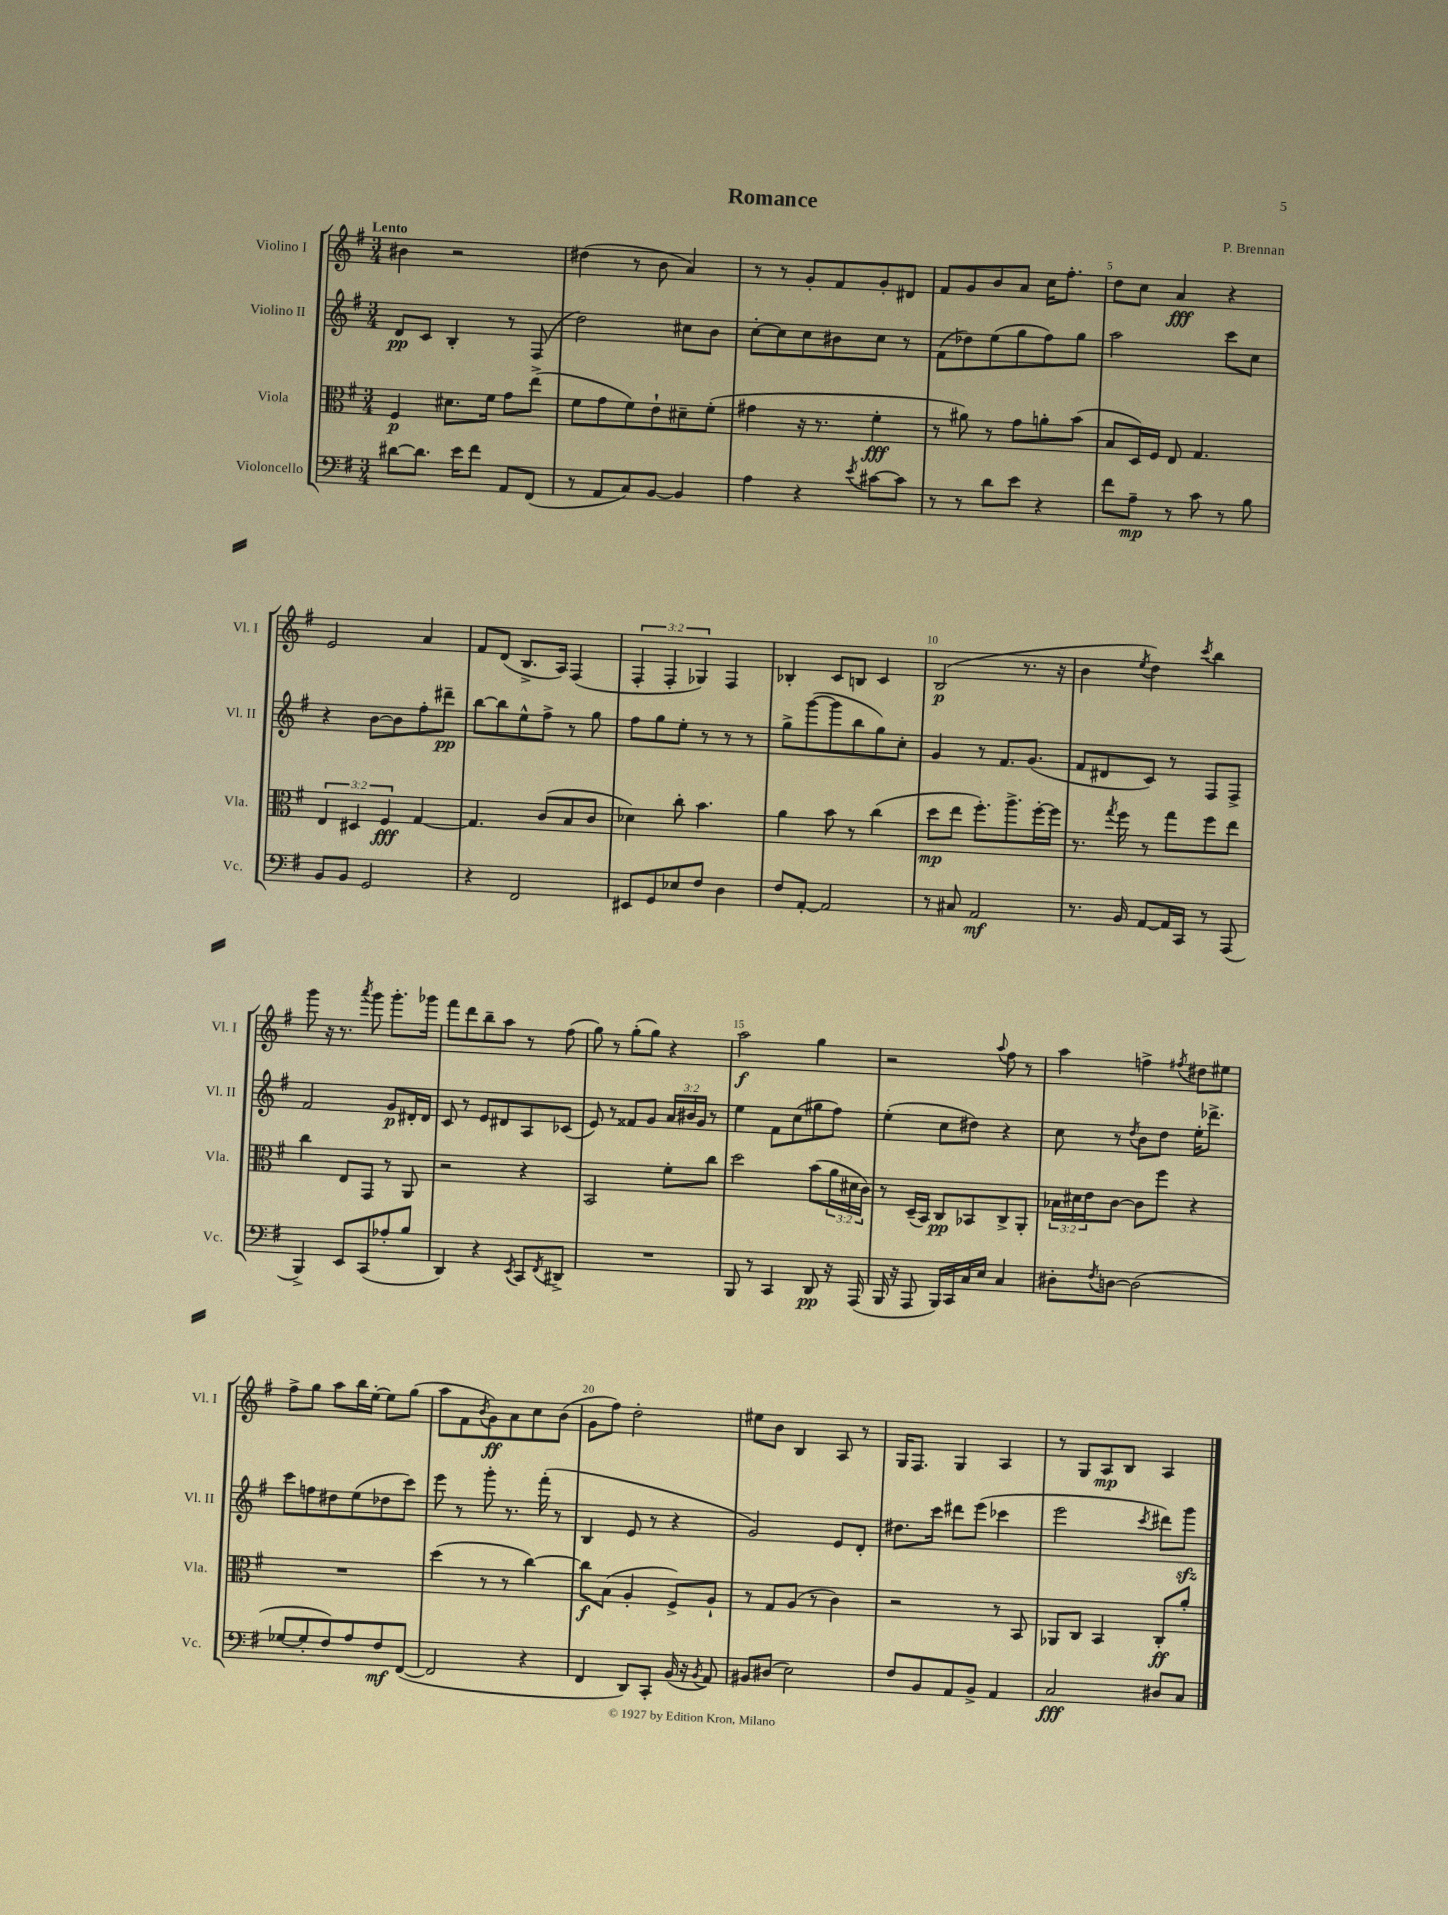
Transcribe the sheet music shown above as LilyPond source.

\header { title = "Romance" composer = "P. Brennan" }
<<
\new StaffGroup <<
\new Staff = "s0" \with { instrumentName = "Violino I" shortInstrumentName = "Vl. I" } {
    \clef treble \key g \major \numericTimeSignature \time 3/4 \override Staff.TupletNumber.text = #tuplet-number::calc-fraction-text \tempo "Lento"
    bis'4 r2 |
    dis''4( r8 b'8 a'4) |
    r8 r8 g'8-. fis'8 g'8-. dis'8 |
    fis'8 g'8 b'8 a'8 c''16 fis''8.-. |
    d''8 c''8 a'4\fff r4 |
    e'2 a'4 |
    fis'8 d'8( b8.-> a16) fis4( |
    \tuplet 3/2 { fis4-. fis4-. ges4) } fis4 |
    bes4-. c'8 b8 c'4 |
    b2\p( r8. r16 |
    b'4 \acciaccatura { e''8 } d''4) \acciaccatura { c'''8 } b''4 |
    g'''8 r16 r8. \acciaccatura { a'''8 } g'''8 g'''8.-. ges'''16 |
    fis'''8 d'''8 b''8-- a''8 r8 fis''8( |
    g''8) r8 g''8-.( g''8) r4 |
    a''2\f g''4 |
    r2 \appoggiatura { a''8 } fis''8 r8 |
    a''4 f''4-> \acciaccatura { fis''8 } dis''8 eis''8 |
    fis''8-> g''8 a''8 b''16 e''16~-. e''8 g''8( |
    a''8 fis'8 \acciaccatura { b'8 } g'8\ff) a'8 c''8 b'8( |
    g'8 fis''8) d''2-. |
    eis''8 b'8 b4 a8 r8 |
    g16 fis8. g4 a4 |
    r8 g8 a8\mp b8 a4 \bar "|." |
}
\new Staff = "s1" \with { instrumentName = "Violino II" shortInstrumentName = "Vl. II" } {
    \clef treble \key g \major \numericTimeSignature \time 3/4 \override Staff.TupletNumber.text = #tuplet-number::calc-fraction-text
    d'8\pp c'8 b4-. r8 fis8( |
    d''2) cis''8 b'8 |
    c''8~-. c''8 c''8 bis'8 c''8 r8 |
    fis'8( des''8) e''8( g''8 fis''8) g''8 |
    a''2 c'''8 c''8 |
    r4 b'8~ b'8 fis''8-. dis'''8--\pp |
    b''8~ b''8 e''8-^ fis''8-> r8 g''8 |
    fis''8 g''8 e''8-. r8 r8 r8 |
    g''8-> g'''8~( g'''8 b''8 g''8) c''8-. |
    g'4 r8 fis'8. g'8.( |
    fis'8 dis'8 c'8) r8 fis8 fis8-> |
    fis'2 g'8\p dis'16-. dis'16 |
    c'8 r8 e'8 dis'8 a8 ces'8( |
    e'8) r8 fisis'8 g'8 \tuplet 3/2 { a'16 bis'16 g'16 } r8 |
    e''4 fis'8 c''8( gis''8 fis''8) |
    e''4-.( c''8 dis''8) r4 |
    c''8 r8 \acciaccatura { d''8 } b'8 d''8 e''16-. des'''8.-> |
    c'''8 f''8 dis''8 e''8( des''8 c'''8) |
    e'''8 r8 g'''8-. r8. fis'''16-.( r8 |
    b4 e'8 r8 r4 |
    g'2) e'8 d'8-. |
    dis''8. c'''16 dis'''8 e'''8( ces'''4 |
    e'''2 \acciaccatura { c'''8 } dis'''8) g'''8\sfz \bar "|." |
}
\new Staff = "s2" \with { instrumentName = "Viola" shortInstrumentName = "Vla." } {
    \clef alto \key g \major \numericTimeSignature \time 3/4 \override Staff.TupletNumber.text = #tuplet-number::calc-fraction-text
    fis4\p dis'8. fis'16 g'8 e''8->( |
    fis'8 g'8 fis'8) e'8-! dis'8-- fis'8-.( |
    gis'4 r16 r8. fis'4-.\fff |
    r8 ais'8) r8 g'8 a'8-. b'8( |
    b8 d16) fis16 e8 g4. |
    \tuplet 3/2 { e4 dis4 fis4\fff } g4~ |
    g4. c'8( b8 c'8 |
    des'4) c''8-. b'4. |
    a'4 b'8 r8 c''4( |
    d''8\mp e''8 fis''8.-.) a''8.-> fis''16~-. fis''16 |
    r8. \acciaccatura { g''8 } fis''16 r8 g''8 fis''8 e''8 |
    c''4 e8 g,8 r8 a,8 |
    r2 r4 |
    b,2 fis'8-. c''8 |
    d''2 b'8( \tuplet 3/2 { a'16 dis'16 c'16) } |
    r8 d16--( b,16) c8\pp bes,8 c8-> a,8-. |
    \tuplet 3/2 { bes16 dis'16 e'16 } c'8~ c'8 fis''8 r4 |
    R2. |
    d''4( r8 r8 c''4~) |
    c''8\f b8( a4-. fis8->) a8-! |
    r8 g8 a8( r8 c'4) |
    r2 r8 b,8 |
    aes,8 c8 b,4 c8-.\ff a'8-. \bar "|." |
}
\new Staff = "s3" \with { instrumentName = "Violoncello" shortInstrumentName = "Vc." } {
    \clef bass \key g \major \numericTimeSignature \time 3/4
    dis'8~ dis'8. e'16 fis'8 a,8 fis,8( |
    r8 a,8 c8) b,8~ b,4 |
    a4 r4 \acciaccatura { e'8 } cis'8~ cis'8 |
    r8 r8 d'8 e'8 r4 |
    fis'8 a8--\mp r8 c'8 r8 b8 |
    b,8 b,8 g,2 |
    r4 fis,2 |
    eis,8 g,8 ees8 fis8 d4 |
    fis8 a,8~-. a,2 |
    r8 cis8 a,2\mf |
    r8. b,16 a,8~ a,16 c,16 r8 a,,8( |
    b,,4->) e,8 c,8( aes8-. b8 |
    d,4) r4 \acciaccatura { e,8 } c,8 \acciaccatura { fis,8 } dis,8-> |
    R2. |
    b,,8 r8 c,4 d,8\pp r16 a,,16( |
    b,,16 r16 a,,8 b,,16) c,16 c16 e16 c4 |
    dis8-. \acciaccatura { fis8 } d8~ d2( |
    ges8~ ges8-. fis8) a8 fis8\mf fis,8~( |
    fis,2 r4 |
    fis,4 d,8) c,8-. b,16( r16 \acciaccatura { b,8 } a,8) |
    bis,8 dis8( e2) |
    fis8 b,8 a,8 b,8-> a,4 |
    c2\fff dis8 c8 \bar "|." |
}
>>
>>
\layout { \context { \Score \override BarNumber.break-visibility = ##(#f #t #t) barNumberVisibility = #(every-nth-bar-number-visible 5) } }
